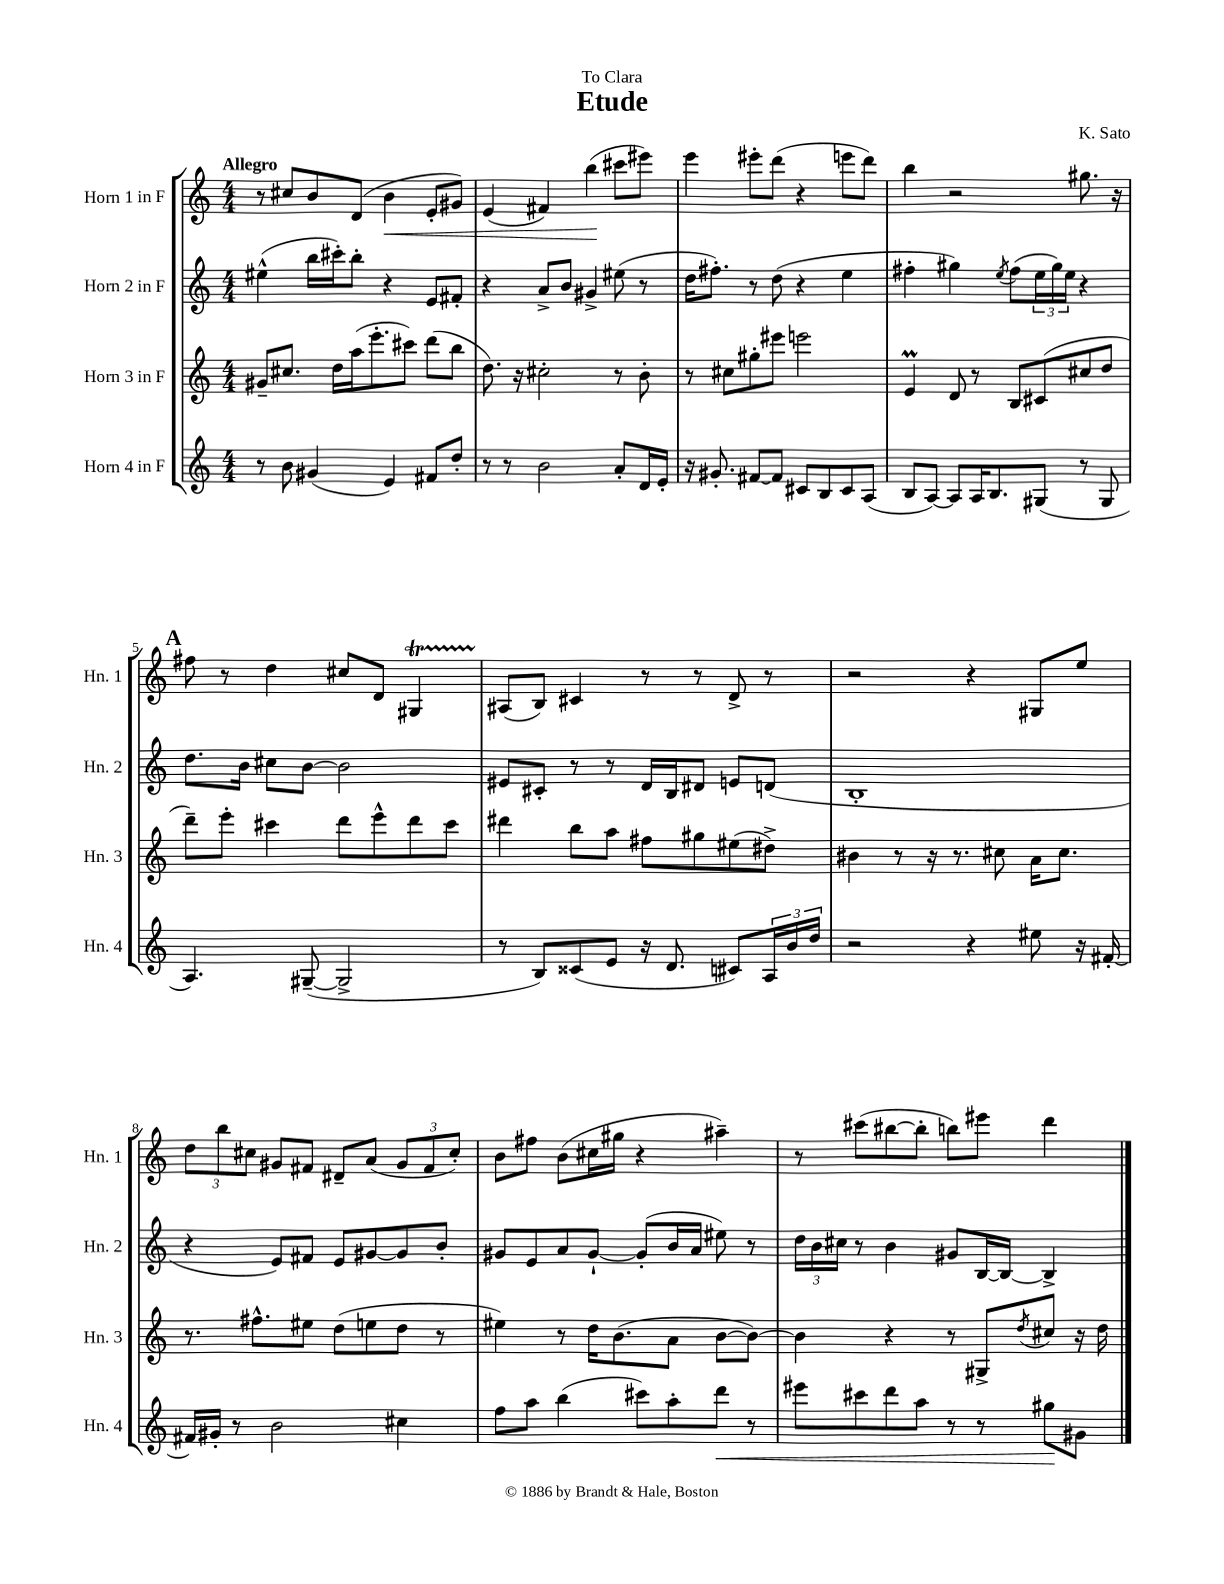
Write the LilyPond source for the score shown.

\header { title = "Etude" composer = "K. Sato" dedication = "To Clara" }
<<
\new StaffGroup <<
\new Staff = "s0" \with { instrumentName = "Horn 1 in F" shortInstrumentName = "Hn. 1" } {
    \clef treble \key c \major \numericTimeSignature \time 4/4 \tempo "Allegro"
    r8 cis''8 b'8 d'8( b'4\< e'8-. gis'8) |
    e'4( fis'4) b''4\!( cis'''8 eis'''8) |
    e'''4 eis'''8-. d'''8( r4 e'''8 d'''8) |
    b''4 r2 gis''8. r16 |
    \mark \markup { \bold "A" } fis''8 r8 d''4 cis''8 d'8 gis4\startTrillSpan |
    ais8\stopTrillSpan( b8) cis'4 r8 r8 d'8-> r8 |
    r2 r4 gis8 e''8 |
    \tuplet 3/2 { d''8 b''8 cis''8 } gis'8 fis'8 dis'8-- a'8( \tuplet 3/2 { gis'8 fis'8 cis''8-.) } |
    b'8 fis''8 b'8( cis''16 gis''16 r4 ais''4--) |
    r8 cis'''8( bis''8~ bis''8-. b''8) eis'''8 d'''4 \bar "|." |
}
\new Staff = "s1" \with { instrumentName = "Horn 2 in F" shortInstrumentName = "Hn. 2" } {
    \clef treble \key c \major \numericTimeSignature \time 4/4
    eis''4-^( b''16 cis'''16-.) b''8-. r4 e'8 fis'8-. |
    r4 a'8-> b'8 gis'4-> eis''8( r8 |
    d''16 fis''8.-.) r8 d''8( r4 e''4 |
    fis''4-. gis''4) \acciaccatura { e''8 } fis''8( \tuplet 3/2 { e''16 gis''16) e''16 } r4 |
    \mark \markup { \bold "A" } d''8. b'16 cis''8 b'8~ b'2 |
    eis'8 cis'8-. r8 r8 d'16 b16 dis'8 e'8 d'8( |
    b1-. |
    r4 e'8) fis'8 e'8 gis'8~ gis'8 b'8-. |
    gis'8 e'8 a'8 gis'8~-! gis'8-.( b'16 a'16 eis''8) r8 |
    \tuplet 3/2 { d''16 b'16 cis''16 } r8 b'4 gis'8 b16~ b16~ b4-> \bar "|." |
}
\new Staff = "s2" \with { instrumentName = "Horn 3 in F" shortInstrumentName = "Hn. 3" } {
    \clef treble \key c \major \numericTimeSignature \time 4/4
    gis'8-- cis''8. d''16 a''16( e'''8.-. cis'''8) d'''8( b''8 |
    d''8.) r16 cis''2-. r8 b'8-. |
    r8 cis''8 gis''8-. eis'''8 e'''2 |
    e'4\prall d'8 r8 b8 cis'8( cis''8 d''8 |
    \mark \markup { \bold "A" } d'''8--) e'''8-. cis'''4 d'''8 e'''8-^ d'''8 cis'''8 |
    dis'''4 b''8 a''8 fis''8 gis''8 eis''8( dis''8->) |
    bis'4 r8 r16 r8. cis''8 a'16 cis''8. |
    r8. fis''8.-^ eis''8 d''8( e''8 d''8 r8 |
    eis''4) r8 d''16 b'8.( a'8 b'8~ b'8~) |
    b'4 r4 r8 gis8-> \acciaccatura { d''8 } cis''8 r16 d''16 \bar "|." |
}
\new Staff = "s3" \with { instrumentName = "Horn 4 in F" shortInstrumentName = "Hn. 4" } {
    \clef treble \key c \major \numericTimeSignature \time 4/4
    r8 b'8 gis'4( e'4) fis'8 d''8-. |
    r8 r8 b'2 a'8-. d'16 e'16-. |
    r16 gis'8.-. fis'8~ fis'8 cis'8 b8 cis'8 a8( |
    b8 a8~) a8 a16 b8. gis8( r8 gis8 |
    \mark \markup { \bold "A" } a4.) gis8~--( gis2-> |
    r8 b8) cisis'8( e'8 r16 d'8. cis'8) \tuplet 3/2 { a16 b'16 d''16 } |
    r2 r4 eis''8 r16 fis'16~-. |
    fis'16 gis'16-. r8 b'2 cis''4 |
    f''8 a''8 b''4( cis'''8) a''8-. d'''8\< r8 |
    eis'''8 cis'''8 d'''8 a''8 r8 r8 gis''8\! gis'8 \bar "|." |
}
>>
>>
